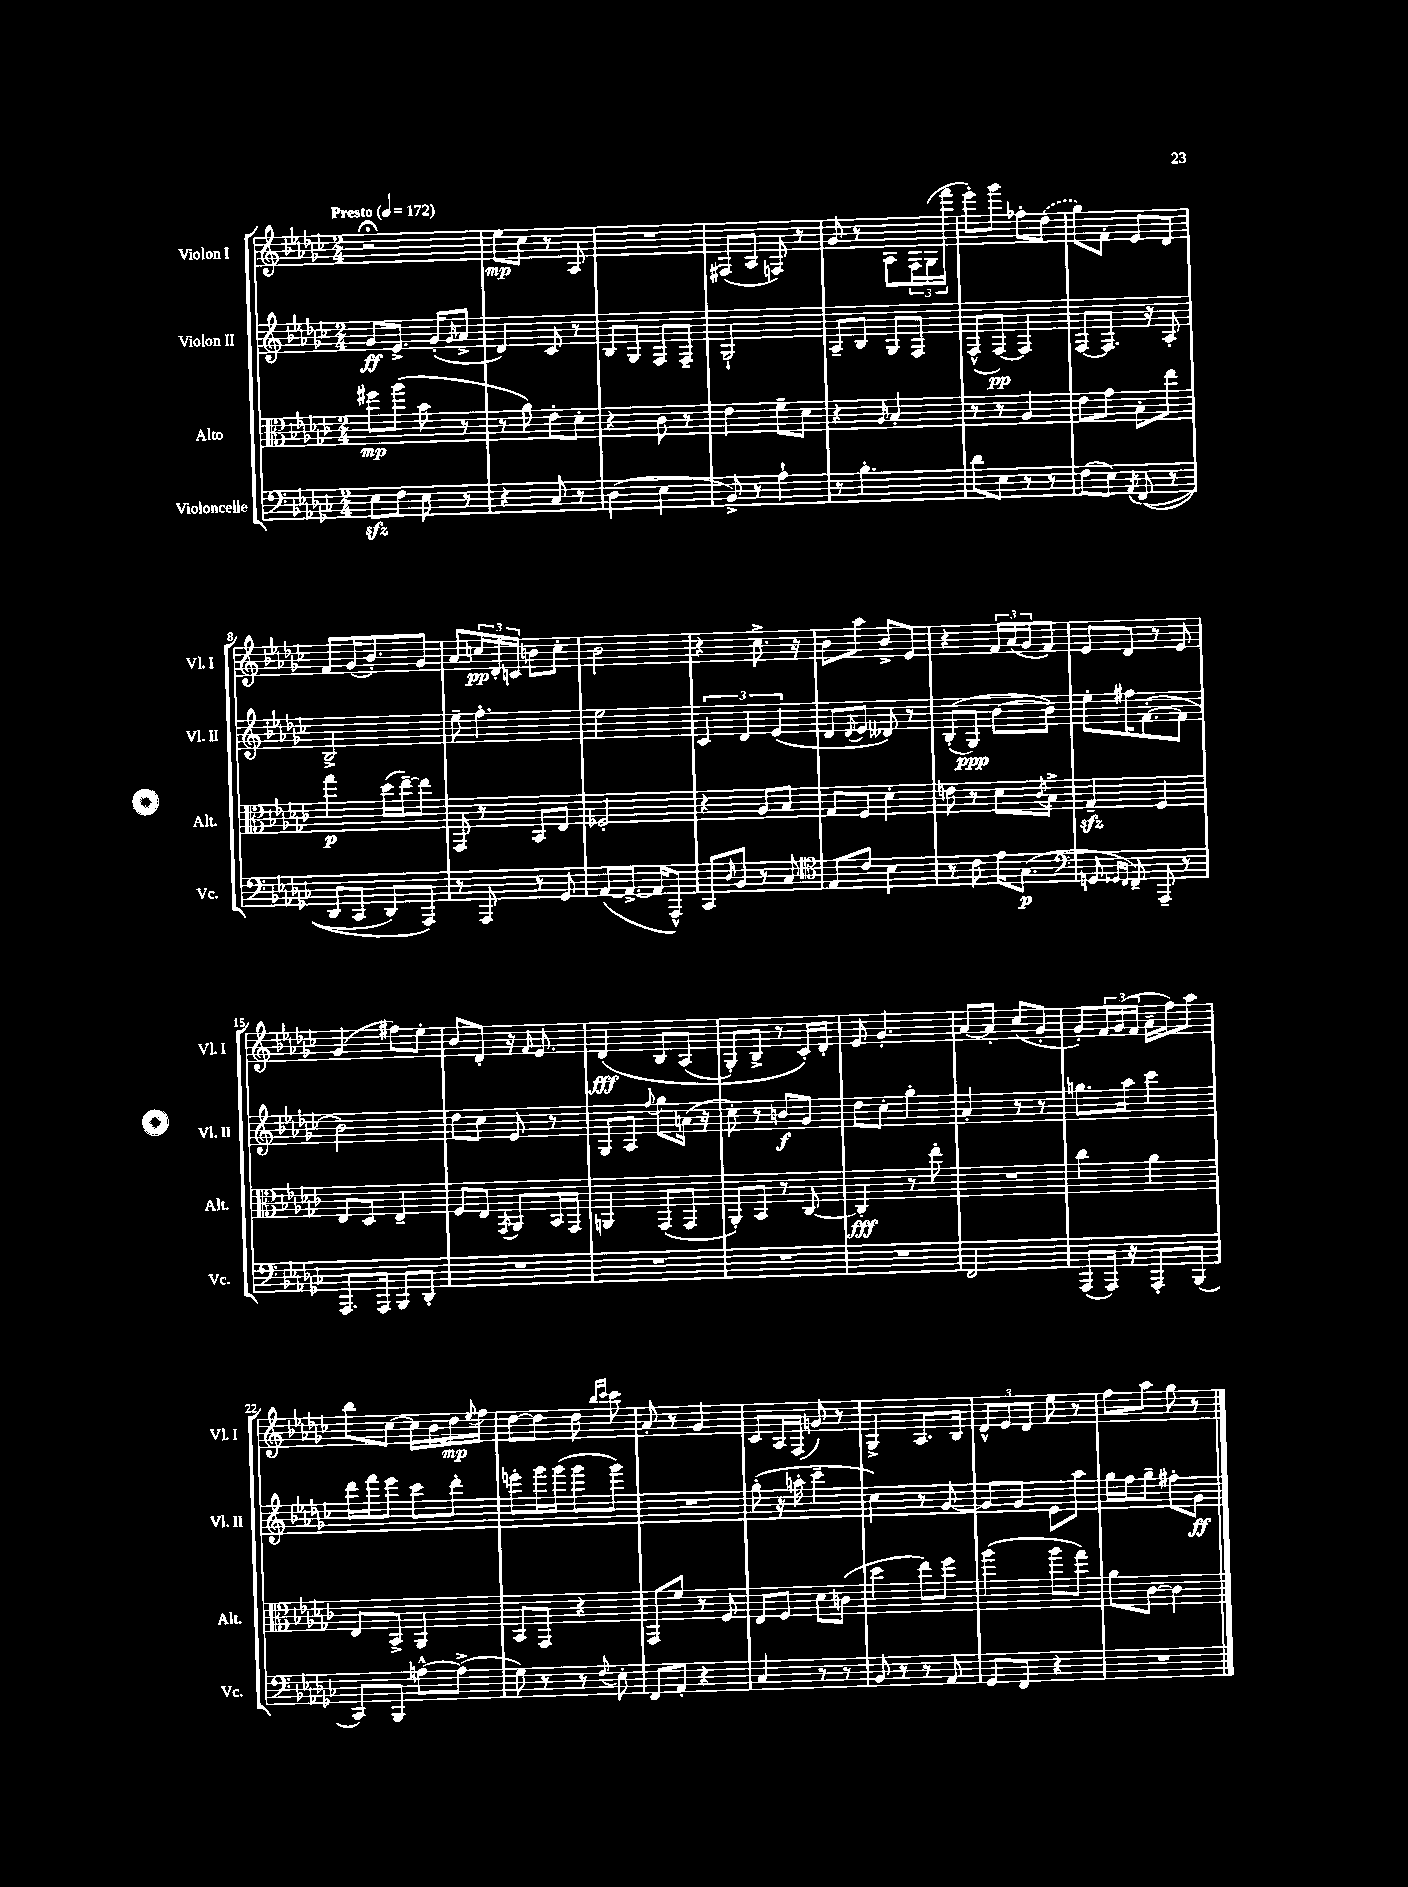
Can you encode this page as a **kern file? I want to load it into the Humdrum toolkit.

**kern	**kern	**kern	**kern
*staff4	*staff3	*staff2	*staff1
*clefF4	*clefC3	*clefG2	*clefG2
*k[b-e-a-d-g-c-]	*k[b-e-a-d-g-c-]	*k[b-e-a-d-g-c-]	*k[b-e-a-d-g-c-]
*M2/4	*M2/4	*M2/4	*M2/4
*MM172	*MM172	*MM172	*MM172
8E-\L	8ff#\L	8g-/L	2r;
8F\J	(8aa-\J	8.e-^/J	.
8E-\	8b-\	.	.
.	.	(16g-'/LK	.
.	.	16qqg-/	.
8r	8r	8a-^/J	.
=	=	=	=
4r	8r	4d-/)	8ee-\L
.	8a-\)	.	8cc-\J
8C-/	8e-'\L	8c-/	8r
8r	8d-'\J	8r	8A-/
=	=	=	=
(4D-\	4r	8B-/L	2r
.	.	8G-/J	.
4E-\	8c-\	8F/L	.
.	8r	8F~/J	.
=	=	=	=
8BB-^/)	4e-\	2G-`/	(8F#/L
8r	.	.	8A-/J
4A-`\	8f~\L	.	8F/)
.	8d-\J	.	8r
=	=	=	=
8r	4r	8A-~/L	8g-/
4.B-'\	.	8B-/J	8r
.	16qqA-/	.	.
.	4B-'/	8G-/L	8A-\L
.	.	8F/J	24F\L
.	.	.	(24G-\
.	.	.	24fff\JJ
=	=	=	=
8d-\L	8r	(8F^^/L	8eee-'\L)
8E-\J	8r	[8F/J)	8ggg-\J
8r	4A-/	4F/]	8ff-'\L
8r	.	.	(8dd-\J
=	=	=	=
(8F\L	8e-\L	[8F/L	8gg-\L)
8E-\J)	8g-\J	8.F/]J	8f'\J
8qAA-/	.	.	.
&((8FF/	8B-'\L	.	8e-/L
.	.	16r	.
8r	8ee-\J	8A-'/	8d-/J
=	=	=	=
8DD-/L	4gg-\	2B-^/	8f/L
8CC-/J	.	.	(16g-/K
.	.	.	8.b-'/)
8DD-/L)	(16dd-\LL	.	.
.	[16ee-~\J)	.	.
8AAA-/J&)	8ee-\]J	.	8g-/J
=	=	=	=
8r	8GG-/	8ee-~\	8a-/L
8AAA-/	8r	4.ff'\	24cc/L
.	.	.	24d-'/
.	.	.	24c/JJ
8r	8BB-/L	.	8b\L
8GG-/	8E-/J	.	8cc'\J
=	=	=	=
([8AA-/L	2F-'/	2ee-\	2b-\
8.AA-^/_J	.	.	.
16AA-/]LK	.	.	.
8AAA-^^/J)	.	.	.
=	=	=	=
8CC-/L	4r	6c-/	4r
16qqD-/	.	.	.
8BB-/J	.	.	.
.	.	6d-/	.
8r	8A-/L	.	8.cc-^\
.	.	(6e-/	.
8C-/	8B-/J	.	.
.	.	.	16r
=	=	=	=
*clefC4	*	*	*
8E-/L	8G-/L	8d-/L	8b-\L
.	.	8qqd-/	.
8c-/J	8F/J	8e-/J	8aa-\J
4B-\	4d-'\	8d--/)	8b-^/L
.	.	8r	8e-/J
=	=	=	=
8r	8e\	&((8B-'/L	4r
8c-\	8r	8G-/J)	.
16e-\LK	8d-\L	[8b-\L	24f/LL
.	.	.	(24a-/
(8.G-\J	.	.	.
.	.	.	24g-/J
.	8qc-/	.	.
.	8B-^\J	8b-\]J&)	8f/J)
=	=	=	=
*clefF4	*	*	*
8GG/	4G-~/	8ee-'\L	8e-/L
16qqGG-/LL	.	.	.
16qqFF/JJ	.	.	.
8FF~/)	.	16ff#\K	8d-/J
.	.	([8.f'\	.
8AAA-~/	4F/	.	8r
8r	.	8f\]J	8e-/
=	=	=	=
8.AAA-/L	8E-/L	2b-\)	(4g-/
.	8D-/J	.	.
16AAA-/Jk	.	.	.
8BBB-/L	4E-~/	.	8ff#\L)
8DD-'/J	.	.	8ee-'\J
=	=	=	=
2r	8F/L	8dd-\L	8b-/L
.	8E-/J	8cc-\J	8d-'/J
.	8qGG-/	.	.
.	8AA-/L	8e-/	16r
.	.	.	16qqf/
.	.	.	8.e-/
.	16BB-/L	8r	.
.	16GG-/JJ	.	.
=	=	=	=
2r	4AA/	8G-/L	&(4d-/
.	.	8A-/J	.
.	.	8qqff/	.
.	(8GG-/L	8gg-\L	8B-/L
.	8GG-/J	(16a\Jk	(8A-/J
.	.	16r	.
=	=	=	=
2r	8AA-'/L)	8cc-'\)	8G-'/L)
.	8BB-/J	8r	8B-^/J
.	8r	8b/L	8r
.	[8C-/	8g-/J	16c-'/LL&)
.	.	.	16d-'/JJ
=	=	=	=
2r	4C-'/]	8dd-\L	8e-/
.	.	8cc-'\J	4.g-'/
.	8r	4gg-'\	.
.	8ee-'\	.	.
=	=	=	=
2FF/	2r	4a-'/	[8a-/L
.	.	.	8a-'/]J
.	.	8r	(8cc-/L
.	.	8r	8g-'/J
=	=	=	=
(8AAA-/L	4cc-\	8.gg\L	8g-'/L)
16AAA-/Jk)	.	.	24f/L
.	.	.	(24g-/
16r	.	16aa-\Jk	.
.	.	.	24f/JJ
8AAA-'/L	4a-\	4ccc-\	16a-~\LL
.	.	.	16ff\J)
(8BBB-/J	.	.	8aa-\J
=	=	=	=
8CC-/L)	8E-/L	16ddd-\LL	8bb-\L
.	.	16fff\J	.
8BBB-/J	8BB-^/J	8eee-\J	[8cc-\J
[8A^^\L	4AA-/	8ccc-\L	16cc-\]LL
.	.	.	16b-\
(8A^\]J	.	8ddd-'\J	16dd-\
.	.	.	8qqee-/
.	.	.	16ff\JJ
=	=	=	=
8G-\)	8BB-/L	8eee'\L	[8dd-\L
8r	8GG-/J	16ggg-\L	8dd-\]J
.	.	(16ggg-\JJ	.
8r	4r	8ggg-\L	8dd-\
.	.	.	16qqbb-/LL
8qqF/	.	.	16qqccc-/JJ
8E-'\	.	8ggg-\J)	8ccc-\
=	=	=	=
8FF/L	8GG-/L	2r	8a-'/
8AA-'/J	8f/J	.	8r
4r	8r	.	4g-/
.	8F/	.	.
=	=	=	=
4C-/	8E-/L	(8gg-'\	8c-/L
.	8F/J	16r	16A-/L
.	.	16aa'\	(16F/JJ
8r	8d-\L	4ccc-~\	8g/)
8r	(8c\J	.	8r
=	=	=	=
8BB-/	4dd-\	4cc-\)	4G-^/
8r	.	.	.
8r	8ee-\L)	8r	8.A-/L
8AA-/	8ff\J	[8g-/	.
.	.	.	16B-/Jk
=	=	=	=
8GG-/L	(4aa-\	8g-/]L	12d-^^/L
.	.	.	12e-/
8FF/J	.	8g-/J	.
.	.	.	12d-/J
4r	8aa-\L	8e-\L	8ee-\
.	8gg-\J)	8aa-\J	8r
=	=	=	=
2r	8a-\L	16gg-\LL	8ff\L
.	.	16ff\J	.
.	[8c-\J	8gg-~\J	8aa-\J
.	4c-\]	8ff#'\L	8gg-\
.	.	8g-\J	8r
==	==	==	==
*-	*-	*-	*-
